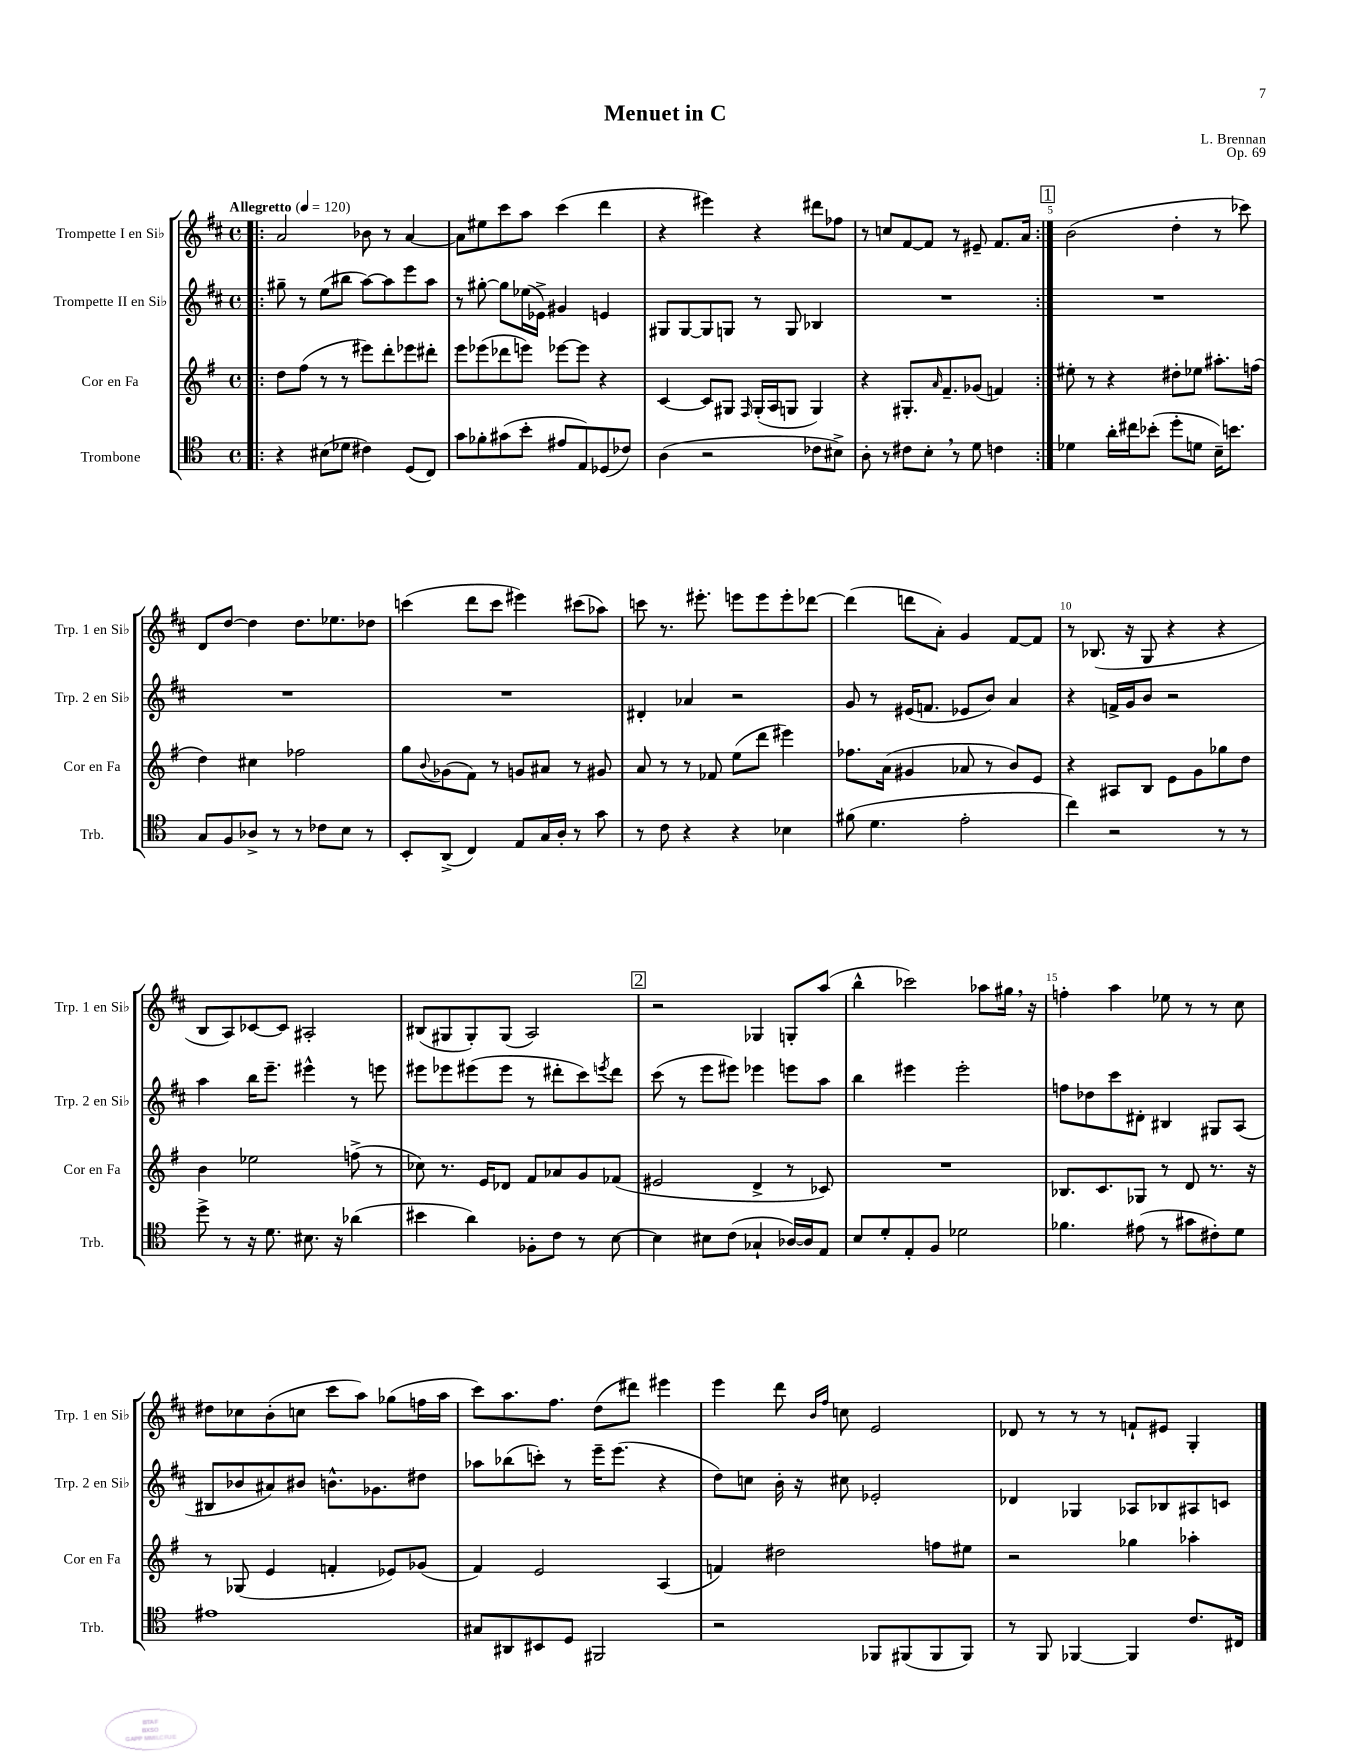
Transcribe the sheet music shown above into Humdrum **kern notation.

**kern	**kern	**kern	**kern
*staff4	*staff3	*staff2	*staff1
*clefC4	*clefG2	*clefG2	*clefG2
*k[]	*k[f#]	*k[f#c#]	*k[f#c#]
*M4/4	*M4/4	*M4/4	*M4/4
*met(c)	*met(c)	*met(c)	*met(c)
*MM120	*MM120	*MM120	*MM120
=!|:	=!|:	=!|:	=!|:
4r	8dd	8gg#~	2a
.	(8ff#	8r	.
(8B#	8r	(8ee	.
8d-	8r	8bb#	.
4c#)	8eee#)	[8aa)	8b-
.	8ddd'	8aa]	8r
(8D	8eee-	8eee	[4a
8C)	8ddd#'	8aa	.
=	=	=	=
8g	8eee	8r	8a]
8f-'	(8eee-	[8gg#'	8ee#
(8g#	8ddd-	8gg#]	8ccc#
8b'	8eee)	(16ee-	8aa
.	.	16e-^)	.
8e#	[8eee-	4g#	(4ccc#
8E)	8eee-]	.	.
(8D-	4r	4e	4ddd
8c-)	.	.	.
=	=	=	=
(4A	[4c	8G#	4r
.	.	[8G#	.
2r	8c]	8G#]	4eee#)
.	8G#	8G	.
.	16qqF#	.	.
.	(16G#'	8r	4r
.	16A	.	.
.	8G	8G	.
8c-	4G)	4B-	8ddd#
8B#^)	.	.	8ff-
=	=	=	=
8A'	4r	1r	8r
8r	.	.	8cc
8c#	8.G#'	.	[8f#
8B'	.	.	8f#]
.	16qqa	.	.
.	8.f#~	.	.
8r	.	.	8r
8d	(8g-	.	8e#~
4c	4f)	.	8.f#
.	.	.	16a
=:|!	=:|!	=:|!	=:|!
4d-	8ee#'	1r	(2b
.	8r	.	.
16a'	4r	.	.
16cc#	.	.	.
(8b-'	.	.	.
8dd'	8dd#'	.	4dd'
8d	8ee-	.	.
16B~)	8.aa#'	.	8r
8.b	.	.	.
.	.	.	8ccc-)
.	(16ff	.	.
=	=	=	=
8G	4dd)	1r	8d
8F	.	.	[8dd
8A-^	4cc#	.	4dd]
8r	.	.	.
8r	2ff-	.	8.dd
8c-	.	.	.
.	.	.	8.ee-
8B	.	.	.
8r	.	.	8dd-
=	=	=	=
8BB'	8gg	1r	(4ccc
.	8qqb	.	.
(8AA^	(8g-	.	.
4C)	8f#)	.	8ddd
.	8r	.	8ccc
8E	8g	.	4eee#)
16G	8a#	.	.
16A'	.	.	.
8r	8r	.	(8ccc#
8g	8g#	.	8aa-)
=	=	=	=
8r	8a	4d#'	8ccc
8c	8r	.	8.r
4r	8r	4a-	.
.	.	.	8.eee#'
.	8f-	.	.
4r	(8ee	2r	8eee
.	8ddd	.	8eee
4B-	4eee#)	.	8eee'
.	.	.	[8ddd-
=	=	=	=
(8f#	8.ff-	8g	(4ddd-]
4.d	.	8r	.
.	(16a	.	.
.	4g#	(16e#	8ddd
.	.	8.f	.
.	.	.	8a')
2e'	8a-	8e-	4g
.	8r	8b)	.
.	8b)	4a	[8f#
.	8e	.	8f#]
=	=	=	=
4cc)	4r	4r	8r
.	.	.	(8.B-
2r	8A#	16f^	.
.	.	16g	16r
.	8B	8b	8G
.	8e	2r	4r
.	8g	.	.
8r	8gg-	.	4r
8r	8dd	.	.
=	=	=	=
8dd^	4b	4aa	8B
8r	.	.	8A)
16r	2ee-	16bb	[8c-
8.d	.	8.eee~	.
.	.	.	8c-]
8.B#	.	4eee#^^	2A#'
16r	.	.	.
(4a-	(8ff^	8r	.
.	8r	8eee	.
=	=	=	=
4b#	8cc-)	8eee#	(8B#
.	8.r	8eee-	8G#
4a)	.	(8eee#	8G#')
.	16e	.	.
.	8d-	8eee#	(8G#
8F-'	8f#	8r	2A)
8c	8a-	8ddd#'	.
8r	8g	8ccc#)	.
.	.	8qeee	.
[8B	(8f-	8ddd#	.
=	=	=	=
4B]	2e#	(8ccc#	2r
.	.	8r	.
8B#	.	8eee	.
(8c	.	8eee#)	.
4G-`	4d^	4eee-	4G-
[16A-)	8r	8eee	8G'
16A-]	.	.	.
8E	8c-)	8aa	(8aa
=	=	=	=
8B	1r	4bb	4bb^^
8d'	.	.	.
8E'	.	4eee#	2ccc-)
8F	.	.	.
2d-	.	2eee#'	.
.	.	.	8aa-
.	.	.	16gg#
.	.	.	16r
=	=	=	=
4.f-	8.B-	8ff	4ff'
.	.	8dd-	.
.	8.c	.	.
.	.	8ccc#	4aa
(8e#	8G-	8d#'	.
8r	8r	4B#	8ee-
8g#	8d	.	8r
8c#')	8.r	8G#	8r
8d	.	(8A	8cc#
.	16r	.	.
=	=	=	=
1e#	8r	8B#	8dd#
.	(8G-	8b-	8cc-
.	4e	8a#)	(8b'
.	.	8b#	8cc
.	4f'	8.b^^	8ccc#
.	.	.	8aa)
.	.	8.g-	.
.	8e-)	.	(8gg-
.	(8g-	8dd#	16ff
.	.	.	16aa
=	=	=	=
8G#	4f#)	8aa-	8ccc#)
8AA#	.	(8bb-	8.aa
8BB#	2e	8ccc')	.
.	.	.	8.ff#
8D	.	8r	.
2FF#	.	16eee~	(8dd
.	.	(8.eee	.
.	.	.	8ddd#)
.	(4A	4r	4eee#
=	=	=	=
2r	4f)	8dd)	4eee
.	.	8cc	.
.	2dd#	16b'	8ddd
.	.	16r	.
.	.	.	16qqb
.	.	.	16qqff#
.	.	8cc#	8cc
8FF-	.	2e-'	2e
(8FF#	.	.	.
8FF#	8ff	.	.
8FF#)	8ee#	.	.
=	=	=	=
8r	2r	4d-	8d-
8FF	.	.	8r
[4FF-	.	4G-	8r
.	.	.	8r
4FF-]	4gg-	8A-	8f`
.	.	8B-	8e#
8.c	4aa-'	8A#	4G'
.	.	8c	.
16C#	.	.	.
==	==	==	==
*-	*-	*-	*-
